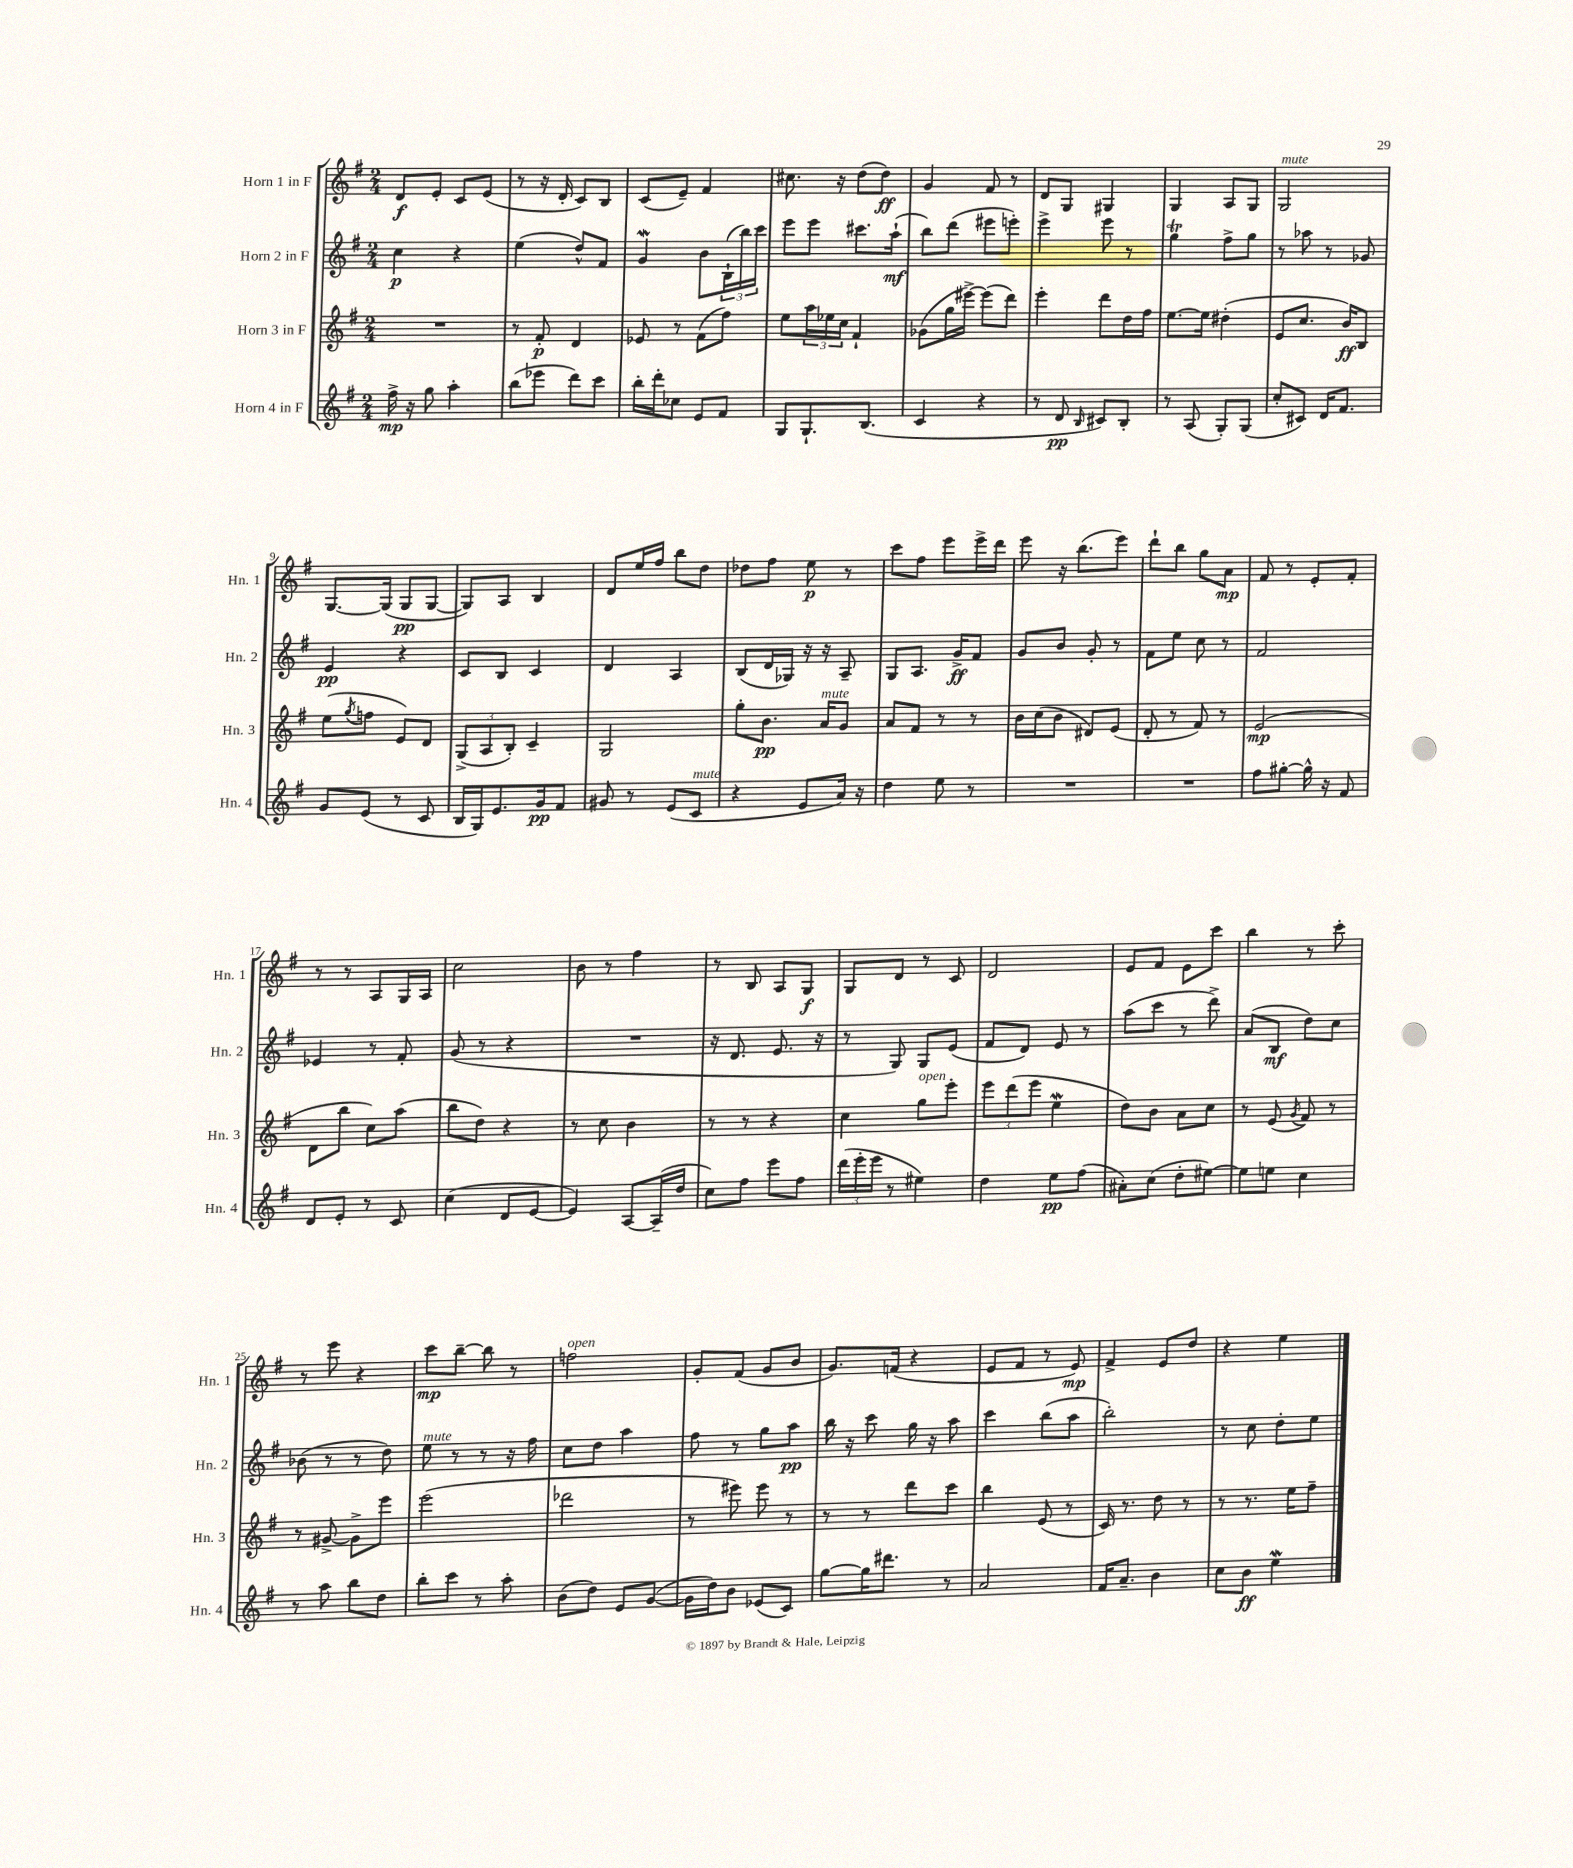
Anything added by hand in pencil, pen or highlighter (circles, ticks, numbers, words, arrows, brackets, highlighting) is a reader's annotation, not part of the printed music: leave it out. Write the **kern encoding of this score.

**kern	**kern	**kern	**kern
*staff4	*staff3	*staff2	*staff1
*clefG2	*clefG2	*clefG2	*clefG2
*k[f#]	*k[f#]	*k[f#]	*k[f#]
*M2/4	*M2/4	*M2/4	*M2/4
16ff#^	2r	4cc	8d
16r	.	.	.
8gg	.	.	8e'
4aa'	.	4r	8c
.	.	.	(8e
=	=	=	=
(8bb	8r	(4ee	8r
8eee-	8f#'	.	16r
.	.	.	16d'
8ddd)	4d	8dd^^)	8c)
8ccc	.	8f#	8B
=	=	=	=
16bb'	8e-	4g	(8c
16ddd'	.	.	.
8cc-	8r	.	8e~)
8e	(8f#	8b	4f#
8f#	8ff#)	(24B`	.
.	.	24bb)	.
.	.	24ccc	.
=	=	=	=
8G	8ee	8eee	8.cc#
8.G`	24aa	8eee	.
.	24ee-	.	.
.	.	.	16r
.	24cc	.	.
.	4f#`	8.ccc#	(8dd
(8.B	.	.	.
.	.	.	8dd)
.	.	(16aa`	.
=	=	=	=
4c	(8g-	8bb)	4g
.	16gg	(8ddd	.
.	[16eee#^)	.	.
4r	(8eee#]	8eee#	8f#
.	8ddd)	8eee')	8r
=	=	=	=
8r	4eee'	4eee^	8d
8d	.	.	8G
16qqB	.	.	.
8c#)	8ddd	8eee	4G#
8B'	16dd	8r	.
.	16ff#	.	.
=	=	=	=
8r	[8.ee	4gg	4G
(8A	.	.	.
.	16ee]	.	.
8G')	(4dd#'	8ff#^	8A
(8G	.	8gg	8G
=	=	=	=
8cc'	8e	8r	2G
8c#)	8.cc	8aa-	.
16d	.	8r	.
8.f#	16b)	.	.
.	8B	8g-	.
=	=	=	=
8g	(8ee	4e	[8.G
.	8qgg	.	.
(8e	8ff	.	.
.	.	.	(16G]
8r	8e)	4r	8G
8c	8d	.	[8G
=	=	=	=
16B	(12G^	8c	8G])
16G)	.	.	.
.	12A	.	.
8.e	.	8B	8A
.	12B')	.	.
.	4c~	4c	4B
16g	.	.	.
8f#	.	.	.
=	=	=	=
8g#	2G	4d	8d
8r	.	.	16ee
.	.	.	16ff#
(8e	.	4A	8bb
8c	.	.	8dd
=	=	=	=
4r	8gg'	(8B	8dd-
.	8.b	16d	8ff#
.	.	16G-)	.
8e	.	16r	8ee
.	16a	16r	.
16a)	8g	8A~	8r
16r	.	.	.
=	=	=	=
4dd	8a	8G	8ccc
.	8f#	8.A	8ff#
8ee	8r	.	8eee
.	.	16g^	.
8r	8r	8f#	16eee^
.	.	.	16ddd
=	=	=	=
2r	16b	8g	8eee
.	(16cc	.	.
.	8b	8b	16r
.	.	.	(8.bb
.	8d#)	8g'	.
.	(8e	8r	8eee)
=	=	=	=
2r	8d'	8f#	8ddd`
.	8r	8ee	8bb
.	8f#)	8cc	8gg
.	8r	8r	8a
=	=	=	=
8ff#	(2e	2f#	8f#
[8gg#'	.	.	8r
16gg#^^]	.	.	8e'
16r	.	.	.
8f#	.	.	8f#'
=	=	=	=
8d	8d	4e-	8r
8e'	8bb	.	8r
8r	8cc)	8r	8A
8c	(8aa	8f#'	16G
.	.	.	16A
=	=	=	=
(4cc	8bb	(8g	2cc
.	8dd)	8r	.
8d	4r	4r	.
[8e	.	.	.
=	=	=	=
4e])	8r	2r	8b
.	8cc	.	8r
[8A	4b	.	4ff#
(16A~]	.	.	.
16dd	.	.	.
=	=	=	=
8cc)	8r	16r	8r
.	.	8.d	.
8ff#	8r	.	8B
8eee	4r	8.e	8A
8ff#	.	.	8G
.	.	16r	.
=	=	=	=
(24ddd	4cc	8r	8G
24eee'	.	.	.
24eee	.	.	.
8r	.	8G)	8d
4ee#)	8gg	8G	8r
.	8eee'	(8e	8c
=	=	=	=
4dd	12eee	8f#	2d
.	(12ddd	.	.
.	.	8d)	.
.	12eee	.	.
8ee	4ee	8e	.
(8ff#	.	8r	.
=	=	=	=
8a#')	8dd)	(8aa	8e
(8cc	8b	8ccc	8f#
8dd'	8a	8r	8e
[8ee#)	8cc	8ddd^)	8ccc
=	=	=	=
8ee#]	8r	(8a	4bb
8ee	(8e	8B	.
.	8qg	.	.
4cc	8f#)	8dd)	8r
.	8r	8cc	8ccc'
=	=	=	=
8r	8r	(8b-	8r
8aa	[8g#^	8r	8eee
8bb	8g#^]	8r	4r
8dd	8eee	8dd)	.
=	=	=	=
8bb'	(2eee	8ee	8ccc
8ccc	.	8r	[8bb~
8r	.	8r	8bb]
8aa'	.	16r	8r
.	.	16ff#	.
=	=	=	=
(8b	2ddd-	8cc	2ff
8dd)	.	8dd	.
8e	.	4aa	.
([8g	.	.	.
=	=	=	=
16g]	8r	8ff#	8g'
16dd)	.	.	.
8b	8eee#)	8r	(8f#
(8e-	8eee#	8gg	8g
8c)	8r	8aa	8b
=	=	=	=
[8gg	8r	16bb	8.g)
.	.	16r	.
16gg]	8r	8ccc	.
8.ddd#	.	.	(16f
.	8ddd	16gg	4r
.	.	16r	.
8r	8ccc	8aa	.
=	=	=	=
2a	4bb	4ccc	8e
.	.	.	8f#
.	(8e	(8bb	8r
.	8r	8aa	8e)
=	=	=	=
16f#	16c)	2bb')	4f#^
8.a~	8.r	.	.
4b	8dd	.	8e
.	8r	.	8dd
=	=	=	=
8cc	8r	8r	4r
8b	8.r	8cc	.
4ee	.	8dd'	4ee
.	16ee	.	.
.	8ff#~	8ee	.
==	==	==	==
*-	*-	*-	*-
